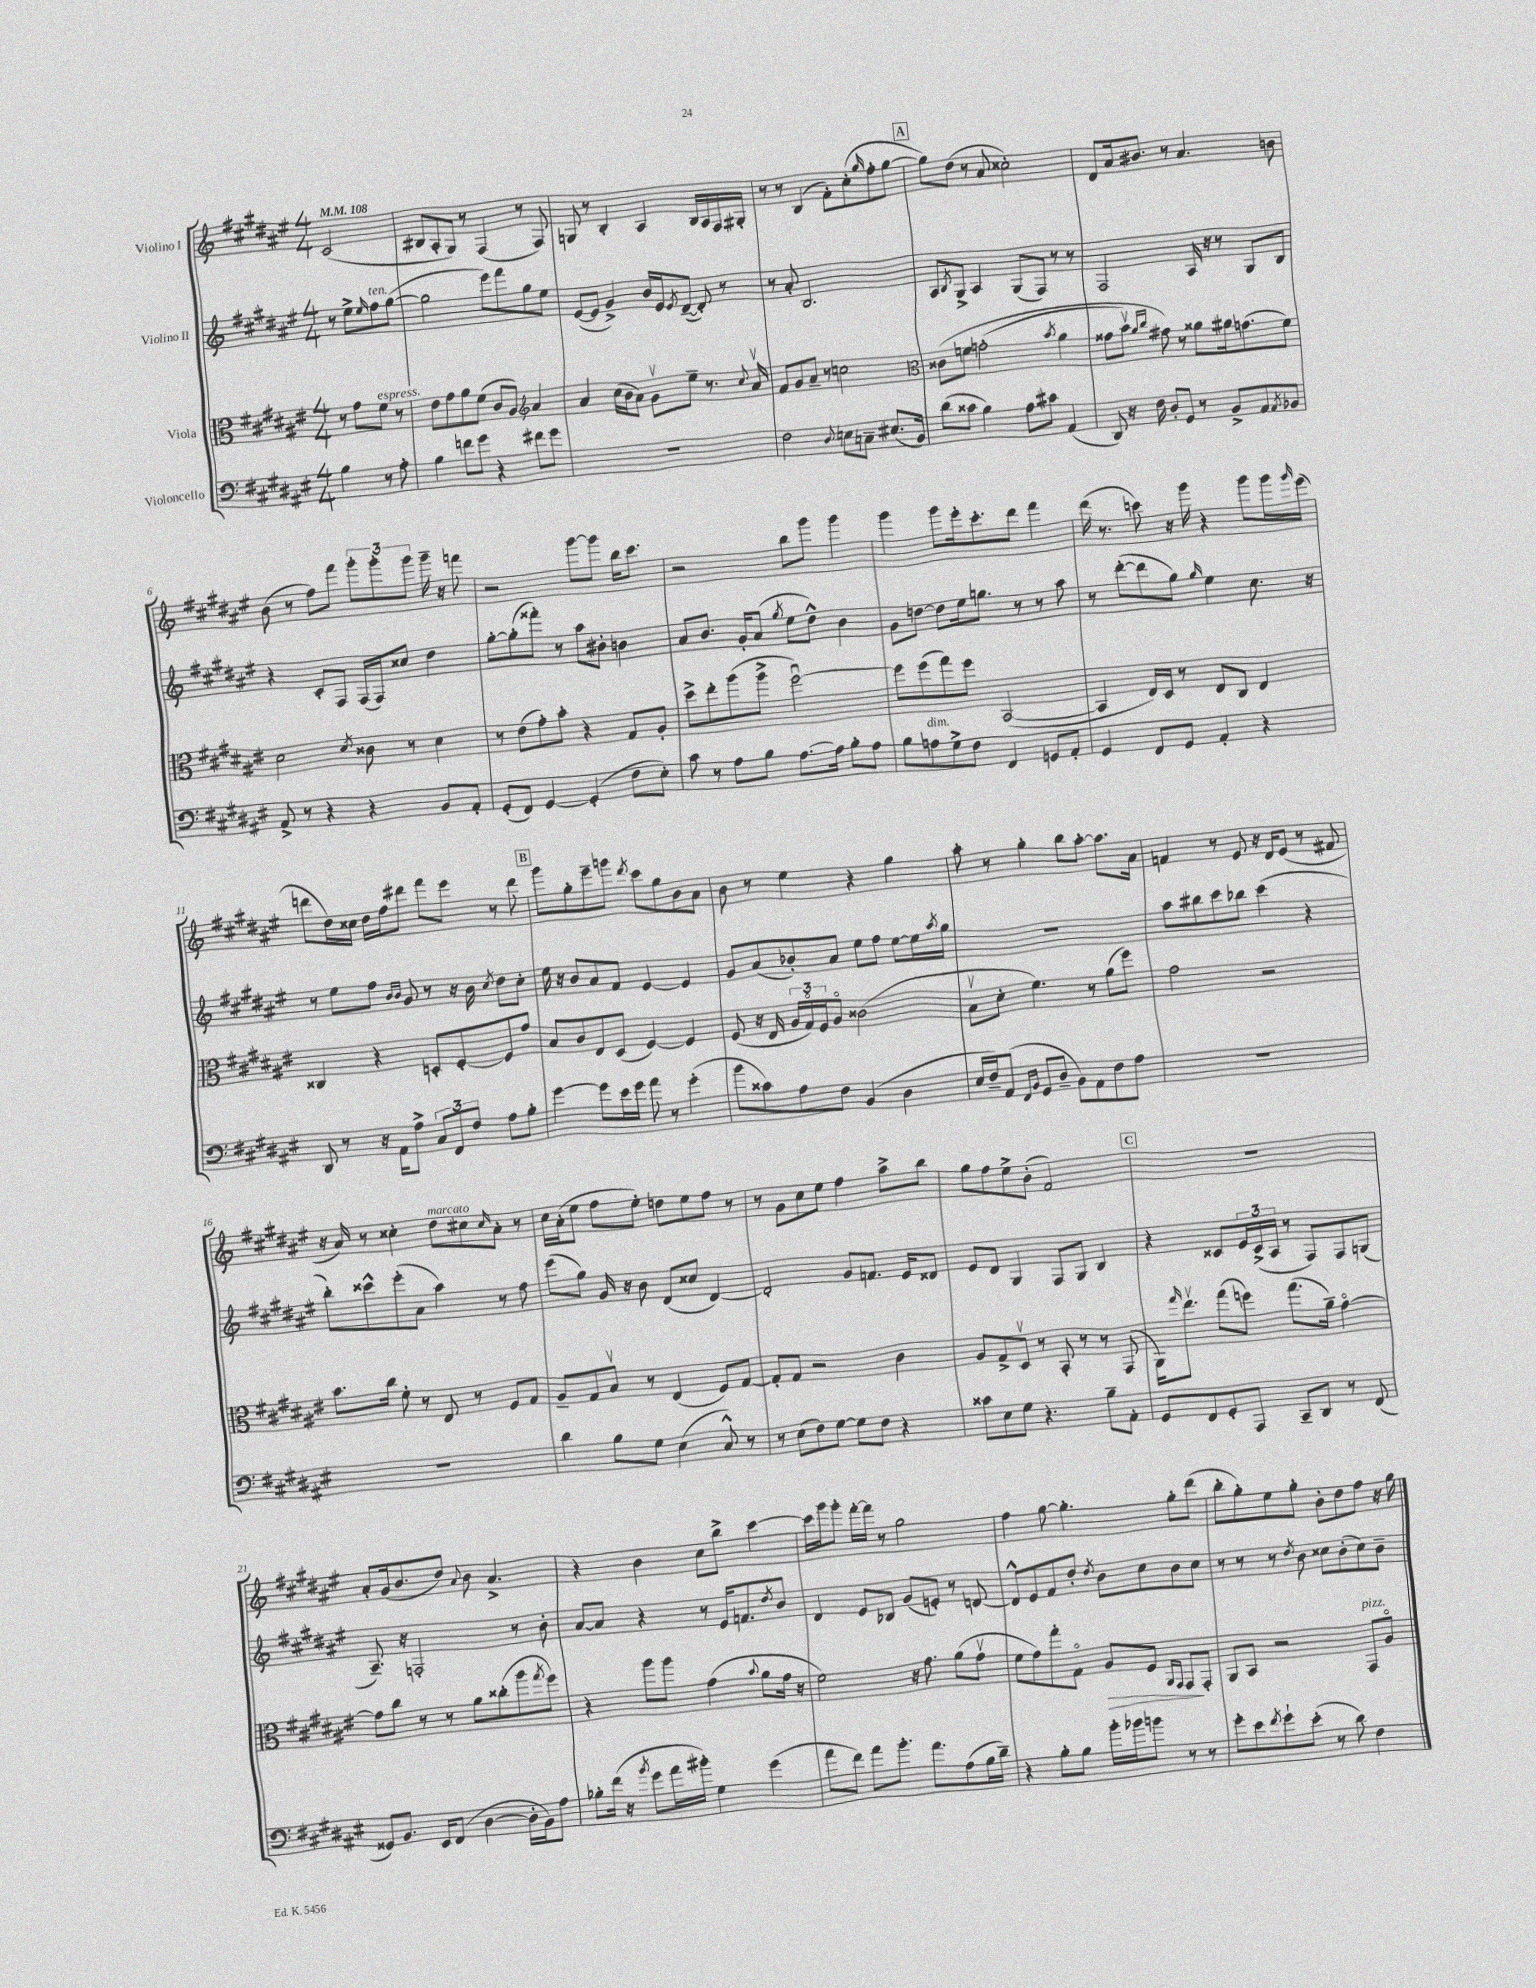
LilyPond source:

<<
\new StaffGroup <<
\new Staff = "s0" \with { instrumentName = "Violino I" } {
    \clef treble \key fis \major \numericTimeSignature \time 4/4 \partial 2 \tempo 4 = 108
    cis'2( |
    bis8 ais8-. gis8) r8 fis4( r8 fis8) |
    g8 r8 b4-. ais4 b16 ais16 fis16 gis16-. |
    r8 r8 b4( fis'8-.) cis''8-.( \grace { gis''16 } fis''8-. gis''8~ |
    \mark \markup { \box "A" } gis''8) dis''8( r8 ais'8 cisis''2-.) |
    dis'8 ais'16 bis'8. r8 ais'4. b'8 |
    b'8( r8 fis''8) fis'''8 \tuplet 3/2 { gis'''8-. gis'''8-. gis'''8 } gis'''16-- r16 f'''8 |
    r2 gis'''8~ gis'''8 b''16 cis'''8. |
    r2 b''8 gis'''8 gis'''4 |
    gis'''4 gis'''8 eis'''16-. cis'''8.-. dis'''8 fis'''4 |
    dis'''16( r8. c'''8) r16 gis'''16 r4 gis'''8 gis'''16 \grace { gis'''16 } eis'''16( |
    d'''8 dis''16) cisis''16 dis''16 fis''16 dis'''8 fis'''8 eis'''8 r8 dis'''8 |
    \mark \markup { \box "B" } gis'''8 gis''8-. eis'''8-- g'''8 \acciaccatura { dis'''8 } cis'''8 gis''8 b'8 ais'8 |
    b'8 r8 eis''4 r4 gis''4 |
    ais''8-. r8 gis''4-. b''8 ais''8~-. ais''8. ais'16 |
    f'4 r8 eis'8 r16 dis'16 eis'8( r8 fis'8 |
    r16 ais'16) r8 cisis''4-. dis''8^\markup { \italic "marcato" } cis''8 \grace { cis''16 } ais'8-. r8 |
    cis''16 ais'16-.( eis''8 fis''8 eis''8-.) d''8 eis''8 fis''8 r8 |
    r8 gis'8 cis''8 eis''8 fis''4 ais''8-> b''8 |
    gis''8 fis''8 eis''8-> b'8-.( fis'2) |
    \mark \markup { \box "C" } R1 |
    ais'8-. gis'16( b'8. dis''8) \appoggiatura { ais'8 } b'8 ais'4.-> |
    r4 b'4 cis''8 b''8-> cis'''4~ |
    cis'''16 gis'''16 gis'''8-. fis'''16~-. fis'''16 r8 gis''2 |
    fis''4 gis''8~ gis''4.-. gis''8-. dis'''8( |
    b''8-. gis''8-.) eis''8 gis''8-. b'8-. dis''8 fis''8 r16 gis''16 \bar "|." |
}
\new Staff = "s1" \with { instrumentName = "Violino II" } {
    \clef treble \key fis \major \numericTimeSignature \time 4/4 \partial 2
    r8 eis''8-> \grace { eis''16 } fis''8^\markup { \italic "ten." } gis''8~( |
    gis''2 eis'''8) fis'''8 gis''8 eis''8 |
    eis'8~( eis'8 gis'4->) b'16 eis'16 \acciaccatura { eis'8 } dis'8~--( dis'8-.) r8 |
    r8 ais'8-. b2. |
    \mark \markup { \box "A" } ais8 \acciaccatura { b8 } gis8-> ais4 gis8( fis8) r8 r8 |
    fis2 ais16 r16 r8 gis8 b8 |
    r4 cis'8-. fis8 fis16( fis16) cisis''8 dis''4 |
    gis''8~-. gis''8-.( fisis'''8-.) r8 ais''8 bis'8-. b'4 |
    ais'8 b'8. gis'16-. ais'8( \acciaccatura { gis''8 } eis''8 dis''8-^) b'4 |
    gis'8 d''8~ d''8 eis''16 g''8. r8 r8 ais''8 |
    r8 dis'''8~-.( dis'''8 gis''8) \grace { gis''16 } eis''4 cis''8. r16 |
    r8 eis''8 fis''8 \grace { b'16 b'16 } gis'8 r8 r16 b'16 \acciaccatura { cis''8 } dis''8 cis''8-. |
    \mark \markup { \box "B" } eis''16 r16 b'8 ais'8 fis'8 eis'4~ eis'4 |
    gis'8 ais'8( bes'8-.) ais'8 eis''8 fis''8 eis''8~ eis''16 \acciaccatura { ais''8 } gis''16 |
    R1 |
    ais''8 bis''8 cis'''8 bes''8 cis'''4( r4 |
    b''8-.) cisis'''8-^ eis'''8-.( ais'8 ais''4) r8 fis''8 |
    eis'''8( gis''8) gis'16 r16 b'8 dis'8( cisis''8 dis'4~) |
    dis'2-. gis'8 f'8. eis'16 disis'8 |
    eis'8 dis'8 gis4 fis8 gis8 b4 |
    \mark \markup { \box "C" } r4 cisis'8 \tuplet 3/2 { eis'16 cisis'16->( ais16 } r8 fis8) fis8 g8( |
    ais8.--) r16 f2-. r8 b'8-. |
    ais'8~ ais'8 r4 r8 eis'16 f'8. \acciaccatura { dis''8 } b'8 |
    dis'4 eis'8 bes8 gis'8( e'8-.) r8 d'8~ |
    d'8-^ eis'8 fis'8 dis''8-. \acciaccatura { dis''8 } b'8 cis''8 b'8 cis''8 |
    r8 r8 r8 \acciaccatura { dis''8 } b'8 cisis''8 b'8-.( cisis''8) b'8-- \bar "|." |
}
\new Staff = "s2" \with { instrumentName = "Viola" } {
    \clef alto \key fis \major \numericTimeSignature \time 4/4 \partial 2
    r8 gis'8 fis'8^\markup { \italic "espress." } r8 |
    eis'8 gis'8 ais'8 fis'8( cis'8 ais8) \clef treble ais'4 |
    ais'4 cis''16( b'16 ais'8) gis'8\upbow eis''8-- r8. \appoggiatura { cis''8 } ais'16\upbow |
    fis'8 gis'8 ais'8-- r8 c''2 |
    \mark \markup { \box "A" } \clef alto cisis'8\( f'8 g'2-.( \acciaccatura { b'8 } ais'4 |
    gisis'8 b'8\upbow) \grace { ais'16 cis''16 } gis'8\) r8 aisis'8 ais'16 g'8.( fis'8) |
    dis'2 \acciaccatura { dis'8 } cisis'8 r8 dis'4 |
    r8 eis'8( gis'8-.) b'8-. r4 gis8 ais8-. |
    dis''8-> eis''8-. ais''8( ais''8-> fis''2~\downbow) |
    fis''8 fis''8( gis''8) fis''8 b,2~( |
    b,4 eis16) dis16 r8 eis8 cis8 eis4 |
    cisis4 r4 d8-. fis8~-. fis8 gis'8 |
    \mark \markup { \box "B" } b8 cis'8 eis8 dis8( fis4~) fis4 |
    fis8( r16 eis16 \tuplet 3/2 { ais16 gis16\flageolet) fis16 } ais8\flageolet cisis'2( |
    b8\upbow dis'8-. fis'4.) r8 ais'8( fis''8) |
    gis'2 r2 |
    b'8. cis''16 fis'8-. r8 eis8 r8 fis8 gis8 |
    ais8-- gis8 b8\upbow r8 eis4( fis8) gis8~ |
    gis8-. gis8 r2 cis'4 |
    ais8 gis8-> dis8\upbow r8 b,8-. r8 r8 gis,8( |
    \mark \markup { \box "C" } ais,16) \grace { gis''16 } eis''8.\upbow gis''8( f''8) gis''8.( ais'16--) gis'4~\flageolet |
    gis'8 cis''8 r8 r8 ais'8 cisis''8-.( ais''8 \acciaccatura { gis''8 } fis''8) |
    r4 ais''8 ais''8 gis'4( \appoggiatura { b'8 } ais'8 gis'16 r16 |
    fis'2) r16 gis'8. ais'8( gis'8\upbow |
    fis'8 gis'8) gis''8-. gis8\flageolet ais8\> fis8 \grace { ais,16 gis,16 } gis,8\! gis,8-. |
    ais,8 b,8 r2 gis,8^\markup { \italic "pizz." } ais8\flageolet \bar "|." |
}
\new Staff = "s3" \with { instrumentName = "Violoncello" } {
    \clef bass \key fis \major \numericTimeSignature \time 4/4 \partial 2
    b4 r8 ais8-. |
    b4 f'8 gis'8 r4 fis'8 gis'8 |
    R1 |
    fis2 \appoggiatura { dis8 } e8 c8-- eis8.( b,16) |
    \mark \markup { \box "A" } dis'8( cisis'8 b4) ais8 cis'8 ais,4( |
    dis,8) r16 fis16 dis8-. gis,8 r8 b,8-> ais,8 \acciaccatura { ais,8 } bes,8 |
    ais,8-> r8 r4 r4 b,8 ais,8-. |
    gis,8-.( fis,8) gis,4~ gis,4-.( fis8 eis8-.) |
    cis'8 r8 ais8 b8 ais8.~ ais16 b8-. ais8 |
    b8 a8^\markup { \italic "dim." } gis8-> fis8 fis,4 g,8 ais,8-. |
    gis,4 fis,8 gis,8 ais,4-. r4 |
    dis,8 r8 r16 ais,16 ais8-> \tuplet 3/2 { cis8 fis,8 fis8 } ais8 b8-. |
    \mark \markup { \box "B" } gis'4~ gis'8 eis'16 gis'16 ais'8 r8 gis'4-.( |
    b'8 cisis'8) ais8 fis8 b,4( dis4 |
    eis16 fis16--) ais,8( \grace { fis,16 b,16 } gis,8 dis8-- b,8) ais,8 fis8 ais8 |
    R1 |
    R1 |
    dis'4 b8 gis8 eis4( cis8-^) r8 |
    r8 eis8( fis8) gis8~ gis8 fis8 r4 |
    cisis'8 eis8 gis8 r4. b8-- ais,8-. |
    \mark \markup { \box "C" } gis,8 fis,8 gis,8-. ais,,8 cis,8-- dis,8 r8 fis,8( |
    gisis,8) b,8. eis,16 fis,8( dis4~ dis16-. b,16) ais8 |
    bes8-. fis'16( r16 \acciaccatura { b'8 } gis'8 ais'16 bis'16-.) gis4 gis'4( |
    ais'8 fis'8) ais'8 b'8.-. ais'8. ais8( b16 dis'16--) |
    r4 b8-. b8 b'16-. bes'16 b'8 r8 r8 |
    gis'8-. eis'8 \acciaccatura { fis'8 } gis'8-! eis'8-.( r8 dis'8) fis4 \bar "|." |
}
>>
>>
